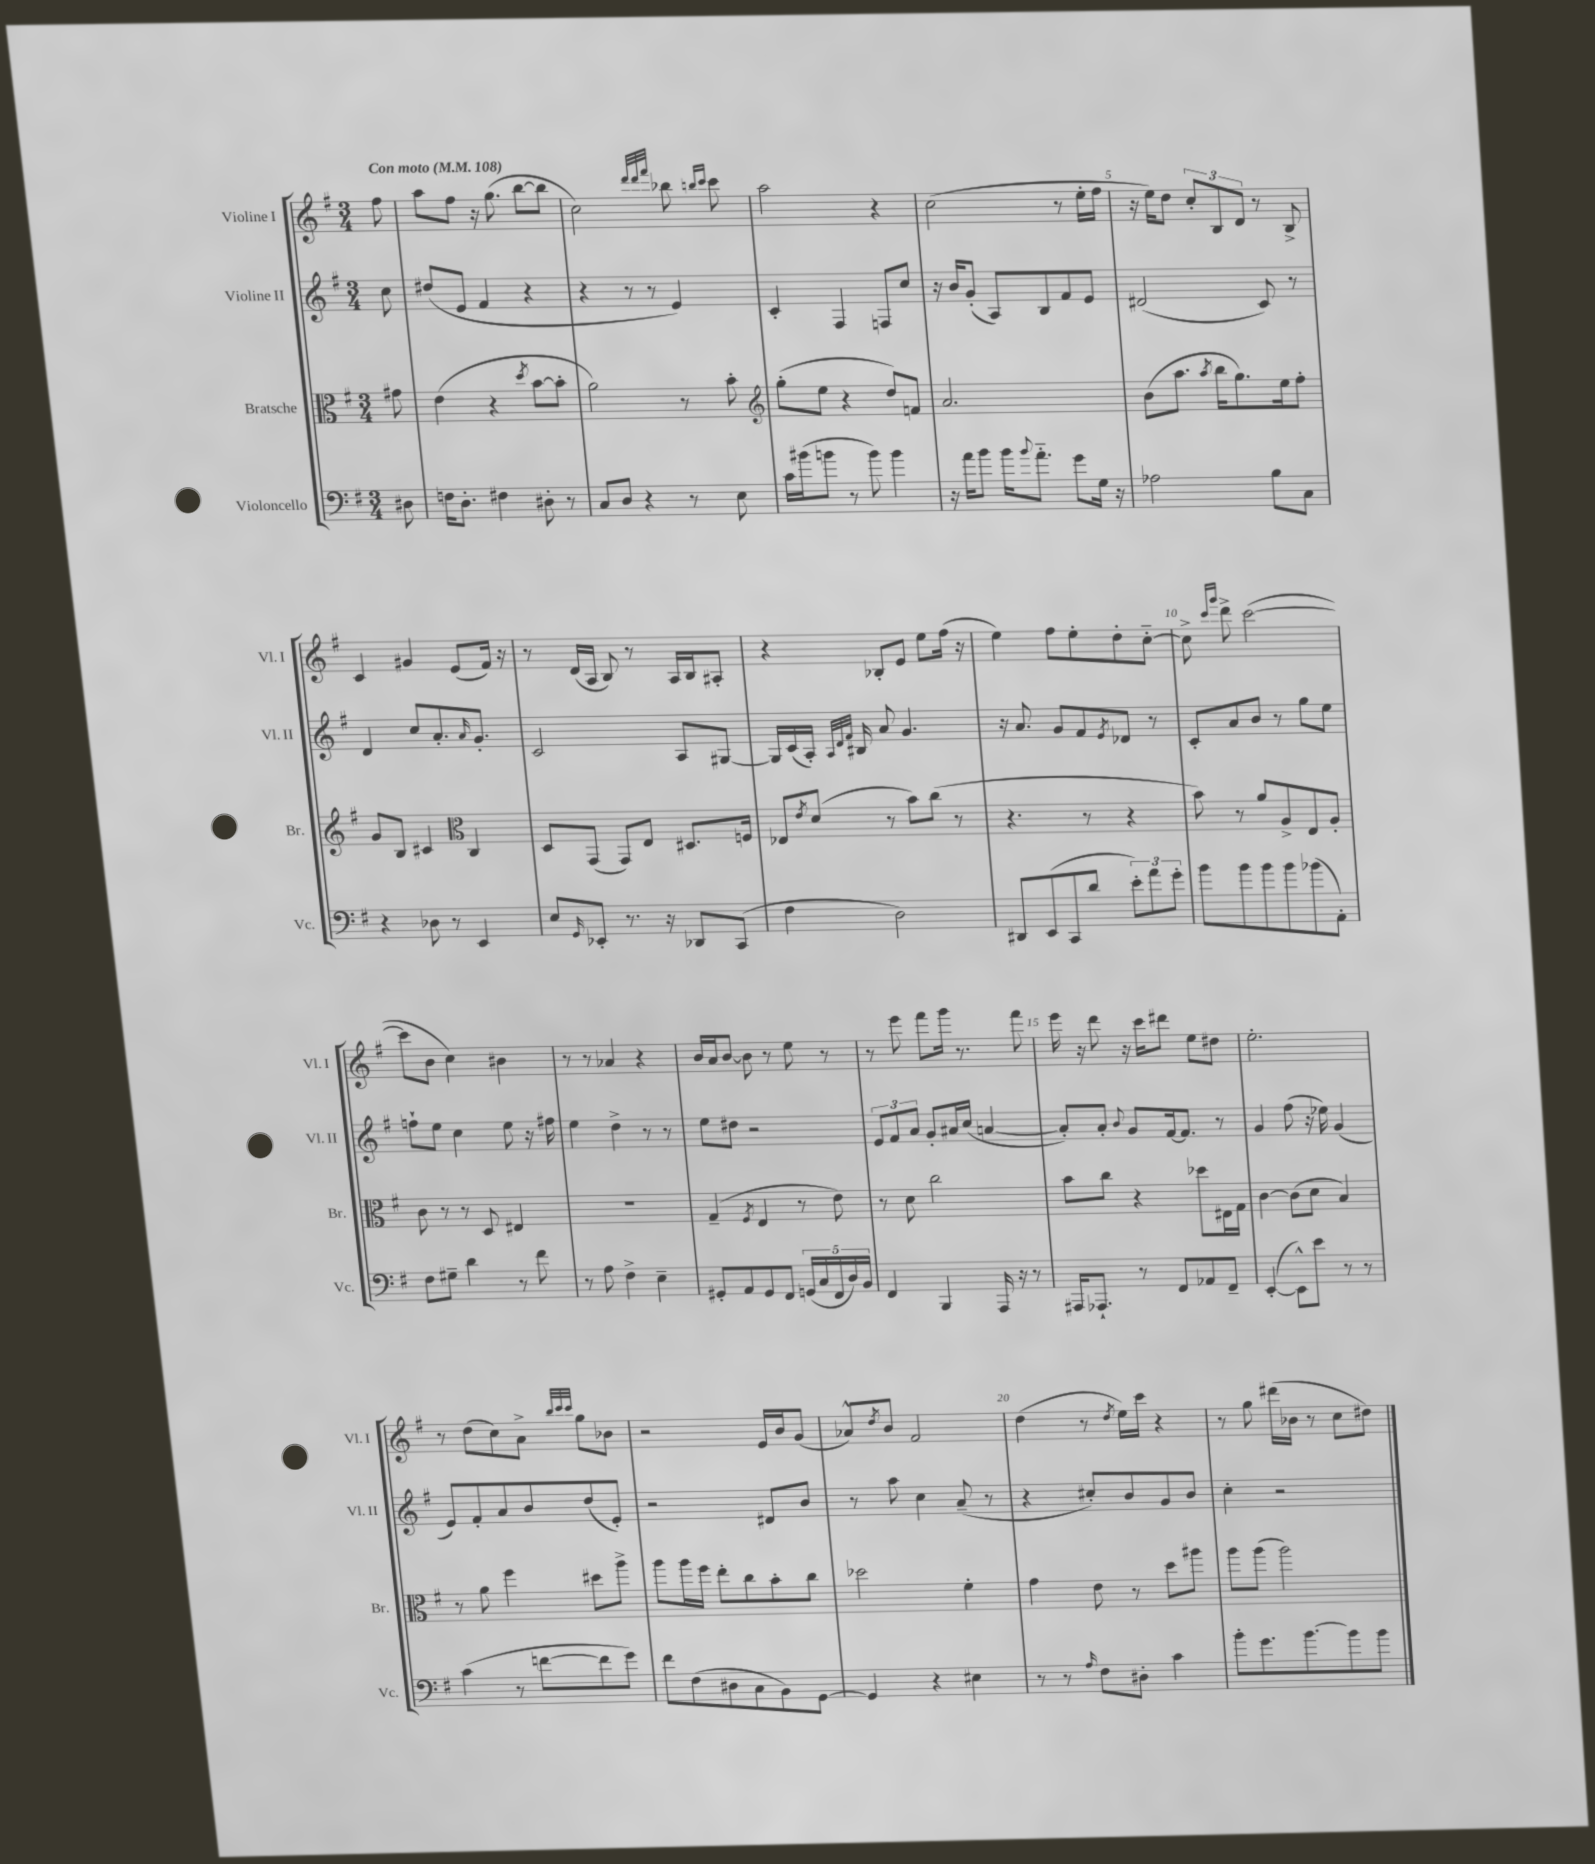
<<
\new StaffGroup <<
\new Staff = "s0" \with { instrumentName = "Violine I" shortInstrumentName = "Vl. I" } {
    \clef treble \key g \major \numericTimeSignature \time 3/4 \partial 8 \tempo "Con moto" 4 = 108
    fis''8 |
    a''8 fis''8 r16 g''8.( b''8~ b''8 |
    c''2) \grace { d'''32 d'''32 fis'''32 } bes''8 \grace { b''16 c'''16 } c'''8 |
    a''2 r4 |
    c''2( r8 e''16-. fis''16 |
    r16 e''16) d''8 \tuplet 3/2 { c''8-. b8 d'8 } r8 b8-> |
    c'4 gis'4 e'8( fis'16) r16 |
    r8 d'16( a16 b8) r8 a16 b16 ais8-. |
    r4 bes8-. e'8 e''8 fis''16( r16 |
    e''4) fis''8 e''8-. d''8-. c''8~-_ |
    c''8-> \grace { c'''16 g'''16 } d'''8-> c'''2~( |
    c'''8 b'8 c''4) bis'4 |
    r8 r8 aes'4 r4 |
    b'16 a'16 b'8~ b'8 r8 e''8 r8 |
    r8 e'''8 fis'''8 g'''16 r8. fis'''8 |
    e'''16 r16 d'''8 r16 c'''16 dis'''8 e''8 dis''8 |
    e''2.-. |
    r8 d''8( c''8) a'8-> \grace { b''32 c'''32 c'''32 } g''8 bes'8 |
    r2 e'16 b'16 g'8( |
    aes'8-^) \acciaccatura { d''8 } b'8 fis'2 |
    d''4( r8 \acciaccatura { d''8 } e''16) c'''16 r4 |
    r8 g''8 dis'''16( bes'16 r8 c''8 dis''8) \bar "|." |
}
\new Staff = "s1" \with { instrumentName = "Violine II" shortInstrumentName = "Vl. II" } {
    \clef treble \key g \major \numericTimeSignature \time 3/4 \partial 8
    c''8 |
    dis''8( e'8 fis'4 r4 |
    r4 r8 r8 e'4) |
    c'4-. fis4 f8 c''8 |
    r16 b'16 g'8-.( a8) b8 fis'8 e'8 |
    dis'2( c'8) r8 |
    d'4 c''8 a'8.-. \grace { a'16 } g'8.-. |
    c'2 a8 gis8~ |
    gis16 c'16( a16-.) \grace { a32 d'32 fis'32 } bis16 a'8 g'4. |
    r16 a'8. g'8 fis'8 \acciaccatura { e'8 } des'8 r8 |
    c'8-. a'8 b'8 r8 g''8 e''8 |
    f''8-! e''8 c''4 e''8 r16 fis''16 |
    e''4 d''4-> r8 r8 |
    e''8 dis''8 r2 |
    \tuplet 3/2 { e'8 fis'8 a'8 } g'8-. ais'16 c''16( a'4~ |
    a'8-.) a'8-. \appoggiatura { b'8 } g'8 fis'16~ fis'8. r8 |
    g'4 fis''8( r16 ees''16) g'4( |
    e'8) fis'8-. a'8 b'8 d''8( e'8-.) |
    r2 dis'8 b'8 |
    r8 a''8 c''4 a'8--( r8 |
    r4 cis''8-.) b'8 g'8 b'8 |
    c''4-. r2 \bar "|." |
}
\new Staff = "s2" \with { instrumentName = "Bratsche" shortInstrumentName = "Br." } {
    \clef alto \key g \major \numericTimeSignature \time 3/4 \partial 8
    gis'8 |
    e'4( r4 \acciaccatura { d''8 } b'8~ b'8-. |
    a'2) r8 b'8-. |
    \clef treble g''8-.( e''8 r4 d''8) f'8 |
    a'2. |
    b'8( a''8. \acciaccatura { a''8 } b''16 g''8.) e''16 fis''8-. |
    g'8 b8 cis'4 \clef alto c4 |
    d8 g,8( g,8) e8 dis8. f16 |
    ees8 \acciaccatura { e'8 } d'8( r8 b'8) c''8( r8 |
    r4. r8 r4 |
    b'8) r8 a'8 a8-> e8 a8-. |
    c'8 r8 r8 d8 eis4 |
    R2. |
    g4--( \acciaccatura { fis8 } e4 r8 e'8) |
    r8 d'8 c''2 |
    b'8 c''8 r4 des''8 eis16 g16 |
    c'4~ c'8( d'8 b4) |
    r8 a'8 fis''4 dis''8 a''8-> |
    a''8 a''16 fis''16 e''8-. c''8 b'8-. c''8 |
    des''2 fis'4-. |
    g'4 e'8 r8 d''8 ais''8 |
    a''8 a''8( a''2) \bar "|." |
}
\new Staff = "s3" \with { instrumentName = "Violoncello" shortInstrumentName = "Vc." } {
    \clef bass \key g \major \numericTimeSignature \time 3/4 \partial 8
    dis8 |
    f16 d8.-. fis4 dis8-. r8 |
    c8 d8 r4 r8 e8 |
    c'16 bis'16( b'8 r8 b'8) b'4 |
    r16 a'16 b'8 b'16 \appoggiatura { b'8 } a'8.-_ g'8 g16 r16 |
    aes2 b8 c8 |
    r4 des8 r8 e,4 |
    e8 \grace { g,16 } ees,8-. r8. r16 des,8 c,8( |
    fis4 d2) |
    dis,8 e,8( c,8 d'8 \tuplet 3/2 { e'8-.) a'8 g'8-. } |
    b'8 b'8 b'8 b'8 bes'8( a,8-.) |
    fis8 gis8-- d'4 r8 fis'8 |
    r8 a8 fis4-> e4-- |
    gis,8-. a,8 gis,8 fis,8 \tuplet 5/4 { g,16( c16 fis,16 d16) b,16 } |
    fis,4 b,,4 a,,16 r16 r8 |
    ais,,16 aes,,8.-! r8 fis,8 aes,8 fis,8-- |
    e,4~-.( e,8-^) e'8 r8 r8 |
    c'4( r8 f'8~ f'8 g'8) |
    fis'8 fis8( dis8 c8 b,8) g,8~ |
    g,4 r4 eis4 |
    r8 r8 \grace { a16 } fis8 dis8-. c'4 |
    b'8-. g'8. b'8.~ b'8 b'8 \bar "|." |
}
>>
>>
\layout { \context { \Score \override BarNumber.break-visibility = ##(#f #t #t) barNumberVisibility = #(every-nth-bar-number-visible 5) } }
